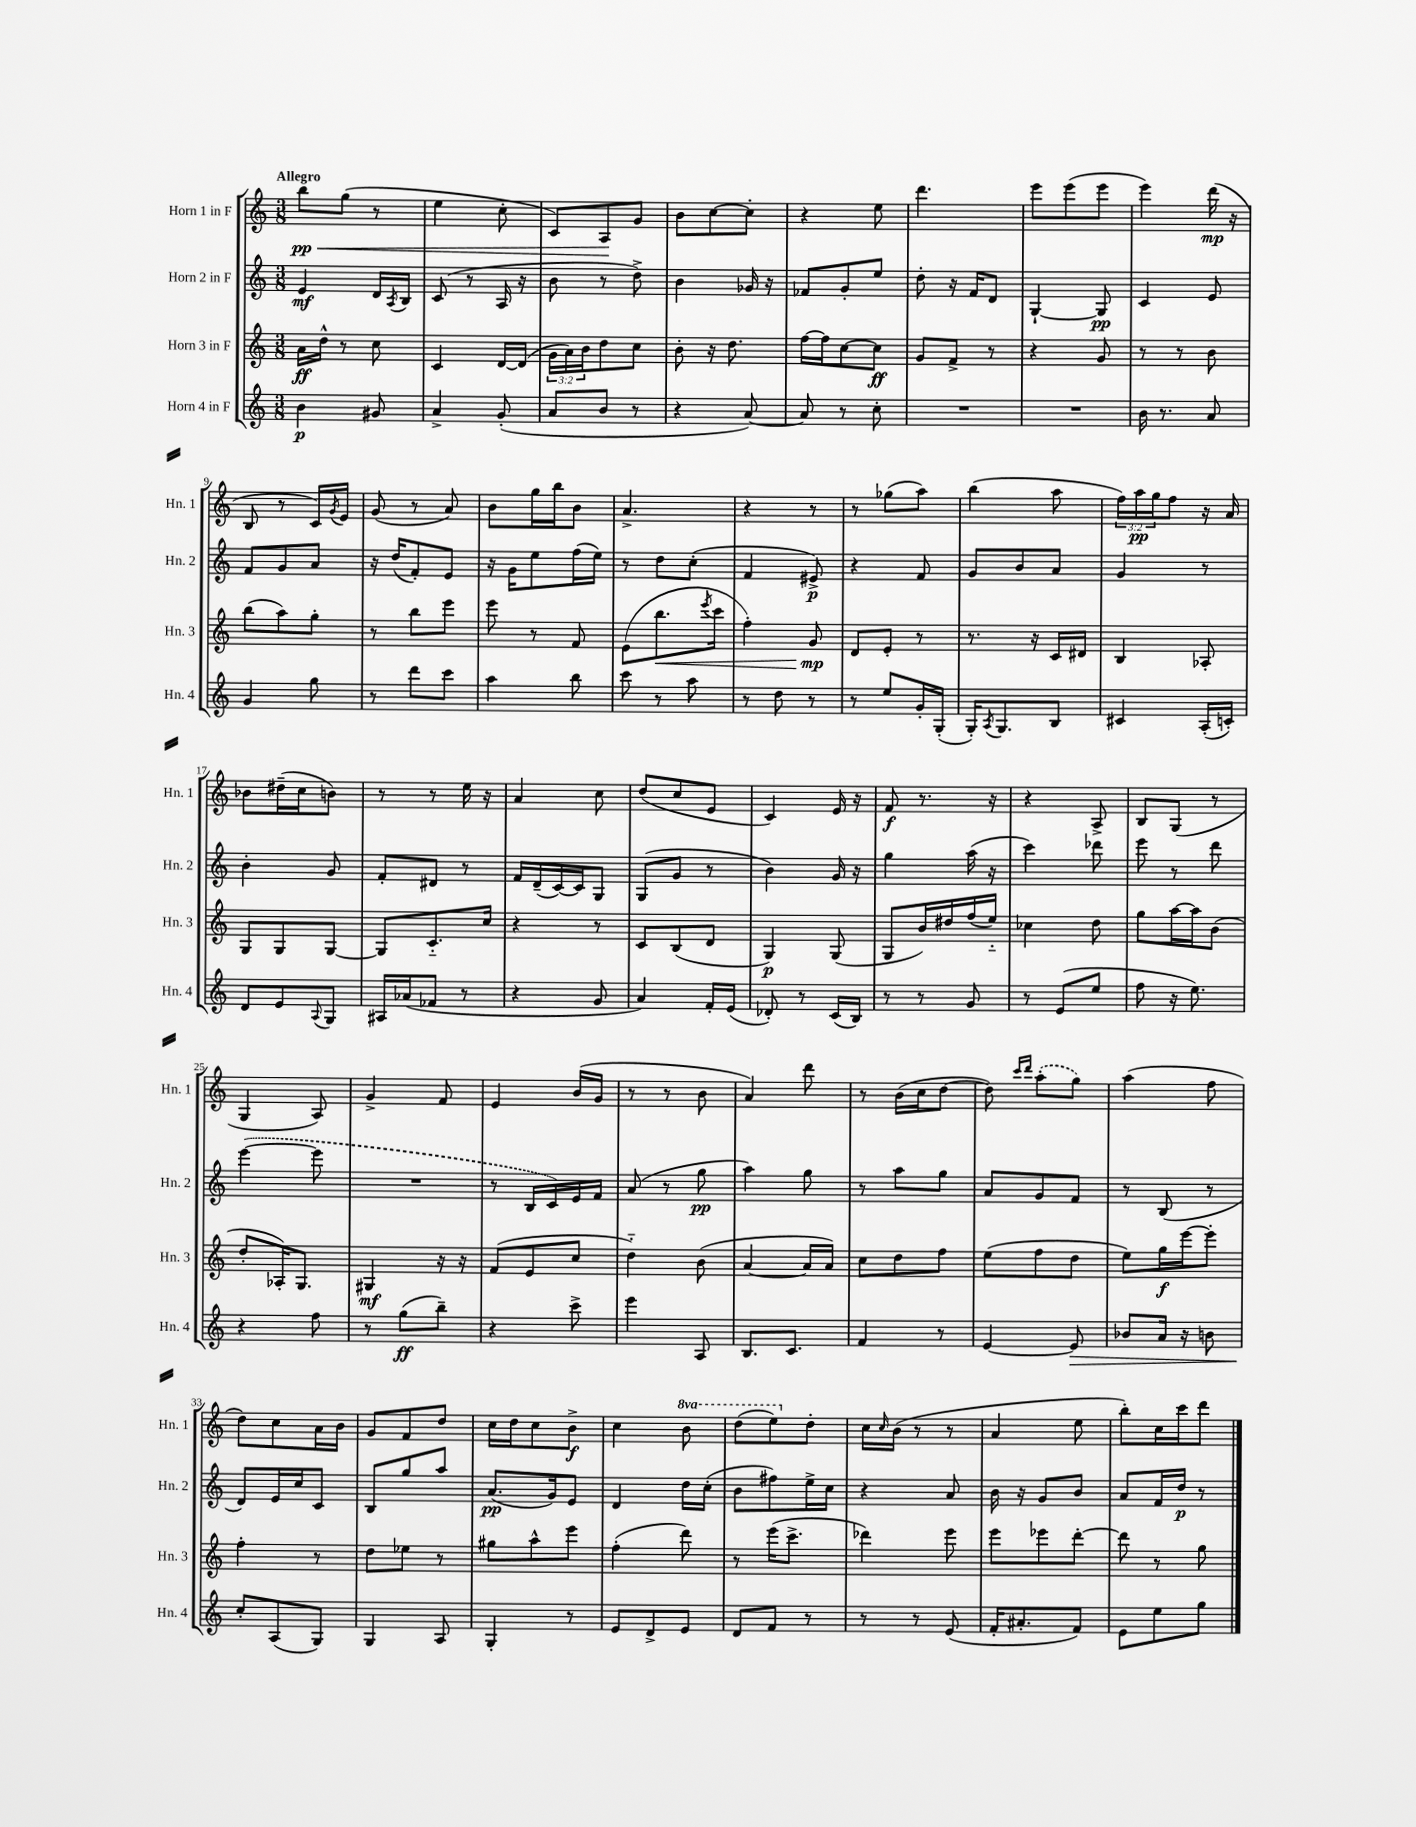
<<
\new StaffGroup <<
\new Staff = "s0" \with { instrumentName = "Horn 1 in F" shortInstrumentName = "Hn. 1" } {
    \clef treble \key c \major \numericTimeSignature \time 3/8 \override Staff.TupletNumber.text = #tuplet-number::calc-fraction-text \set Staff.ottavationMarkups = #ottavation-simple-ordinals \tempo "Allegro"
    b''8\pp\< g''8( r8 |
    e''4 c''8-. |
    c'8) a8\! g'8 |
    b'8 c''8~ c''8-. |
    r4 e''8 |
    d'''4. |
    e'''8 e'''8( e'''8 |
    e'''4) d'''16\mp( r16 |
    b8 r8 c'16) \acciaccatura { g'8 } e'16 |
    g'8( r8 a'8) |
    b'8 g''16 b''16 b'8 |
    a'4.-> |
    r4 r8 |
    r8 ges''8( a''8) |
    b''4( a''8 |
    \tuplet 3/2 { f''16) a''16\pp g''16 } f''8 r16 a'16 |
    bes'8 dis''16--( c''16 b'8) |
    r8 r8 e''16 r16 |
    a'4 c''8 |
    d''8( c''8 e'8 |
    c'4) e'16 r16 |
    f'8\f r8. r16 |
    r4 a8-> |
    b8 g8( r8 |
    g4 a8) |
    g'4-> f'8 |
    e'4 b'16( g'16 |
    r8 r8 b'8 |
    a'4) d'''8 |
    r8 b'16( c''16 d''8~ |
    d''8) \grace { c'''16 d'''16 } \once \slurDashed a''8-.( g''8) |
    a''4( f''8 |
    d''8) c''8 a'16 b'16 |
    g'8 f'8 d''8 |
    c''16 d''16 c''8 b'8->\f |
    c''4 \ottava #1 b''8 |
    d'''8( e'''8) \ottava #0 d''8-. |
    c''16 \grace { c''16 } b'16( r8 r8 |
    a'4 e''8 |
    b''8-.) c''16 c'''16 d'''8 \bar "|." |
}
\new Staff = "s1" \with { instrumentName = "Horn 2 in F" shortInstrumentName = "Hn. 2" } {
    \clef treble \key c \major \numericTimeSignature \time 3/8
    e'4\mf d'16 \acciaccatura { a8 } b16 |
    c'8( r8 a16 r16 |
    b'8 r8 d''8->) |
    b'4 ges'16 r16 |
    fes'8 g'8-. e''8 |
    d''8-. r16 f'16 d'8 |
    g4~-! g8\pp |
    c'4 e'8 |
    f'8 g'8 a'8 |
    r16 d''16( f'8-.) e'8 |
    r16 g'16 e''8 f''16( e''16) |
    r8 d''8 c''8-.( |
    f'4 eis'8->\p) |
    r4 f'8 |
    g'8 b'8 a'8 |
    g'4 r8 |
    b'4-. g'8 |
    f'8-. dis'8 r8 |
    f'16 d'16--( c'16~) c'16 g8 |
    g8( g'8 r8 |
    b'4) g'16 r16 |
    g''4 a''16( r16 |
    c'''4) des'''8 |
    e'''8 r8 d'''8 |
    \once \slurDashed e'''4~( e'''8 |
    R4. |
    r8 b16 c'16) e'16 f'16 |
    a'8( r8 g''8\pp |
    a''4) g''8 |
    r8 a''8 g''8 |
    a'8 g'8 f'8 |
    r8 b8( r8 |
    d'8) e'16 c''16 c'8 |
    b8 g''8 a''8 |
    a'8.\pp( g'16) e'8 |
    d'4 d''16 c''16-.( |
    b'8 fis''8) e''16-> c''16 |
    r4 a'8 |
    b'16 r16 g'8 b'8 |
    a'8 f'16 d''16\p r8 \bar "|." |
}
\new Staff = "s2" \with { instrumentName = "Horn 3 in F" shortInstrumentName = "Hn. 3" } {
    \clef treble \key c \major \numericTimeSignature \time 3/8 \override Staff.TupletNumber.text = #tuplet-number::calc-fraction-text
    a'16\ff d''16-^ r8 c''8 |
    c'4 d'16~ d'16( |
    \tuplet 3/2 { g'16 a'16) b'16 } d''8 c''8 |
    b'8-. r16 d''8. |
    f''16~ f''16 c''8~ c''8\ff |
    g'8 f'8-> r8 |
    r4 g'8 |
    r8 r8 b'8 |
    b''8( a''8) g''8-. |
    r8 b''8 e'''8 |
    e'''8 r8 f'8 |
    e'8( b''8.\< \acciaccatura { e'''8 } c'''16 |
    f''4-.) g'8\mp\! |
    d'8 e'8-. r8 |
    r8. r16 c'16 dis'16 |
    b4 aes8-. |
    g8 g8 g8~ |
    g8 c'8.-_ c''16 |
    r4 r8 |
    c'8 b8( d'8 |
    g4\p) g8( |
    g8 b'16) dis''16 f''16( e''16-_) |
    ces''4 d''8 |
    g''8 a''16~ a''16 b'8( |
    d''8-. aes16-.) g8. |
    gis4\mf r16 r16 |
    f'8( e'8 c''8 |
    d''4-_) b'8( |
    a'4~ a'16 a'16) |
    c''8 d''8 f''8 |
    e''8( f''8 d''8 |
    e''8) g''16\f e'''16~ e'''8-. |
    f''4-. r8 |
    d''8 ees''8 r8 |
    gis''8 a''8-^ e'''8 |
    f''4-.( d'''8) |
    r8 e'''16( c'''8.-> |
    des'''4) e'''8 |
    e'''8 ees'''8 d'''8~-. |
    d'''8 r8 g''8 \bar "|." |
}
\new Staff = "s3" \with { instrumentName = "Horn 4 in F" shortInstrumentName = "Hn. 4" } {
    \clef treble \key c \major \numericTimeSignature \time 3/8
    b'4\p gis'8 |
    a'4-> g'8-.( |
    a'8 b'8 r8 |
    r4 a'8~) |
    a'8 r8 c''8-. |
    R4. |
    R4. |
    b'16 r8. a'8 |
    g'4 g''8 |
    r8 d'''8 c'''8 |
    a''4 b''8 |
    c'''8 r8 a''8 |
    r8 d''8 r8 |
    r8 e''8 g'16-. g16-.( |
    g16-.) \acciaccatura { a8 } g8. b8 |
    cis'4 a16-.( c'16-.) |
    d'8 e'8 \appoggiatura { a8 } g8 |
    ais16 aes'16( fes'8 r8 |
    r4 g'8 |
    a'4) f'16-. e'16( |
    des'8-.) r8 c'16( b16) |
    r8 r8 g'8 |
    r8 e'8( e''8 |
    f''8 r16 e''8.) |
    r4 f''8 |
    r8 g''8\ff( b''8--) |
    r4 c'''8-> |
    e'''4 a8 |
    b8. c'8. |
    f'4 r8 |
    e'4~ e'8\> |
    bes'8 a'16 r16 b'8 |
    c''8-.\! a8( g8) |
    g4 a8 |
    g4-. r8 |
    e'8 d'8-> e'8 |
    d'8 f'8 r8 |
    r8 r8 e'8( |
    f'16-. ais'8.-. f'8) |
    e'8 e''8 g''8 \bar "|." |
}
>>
>>
